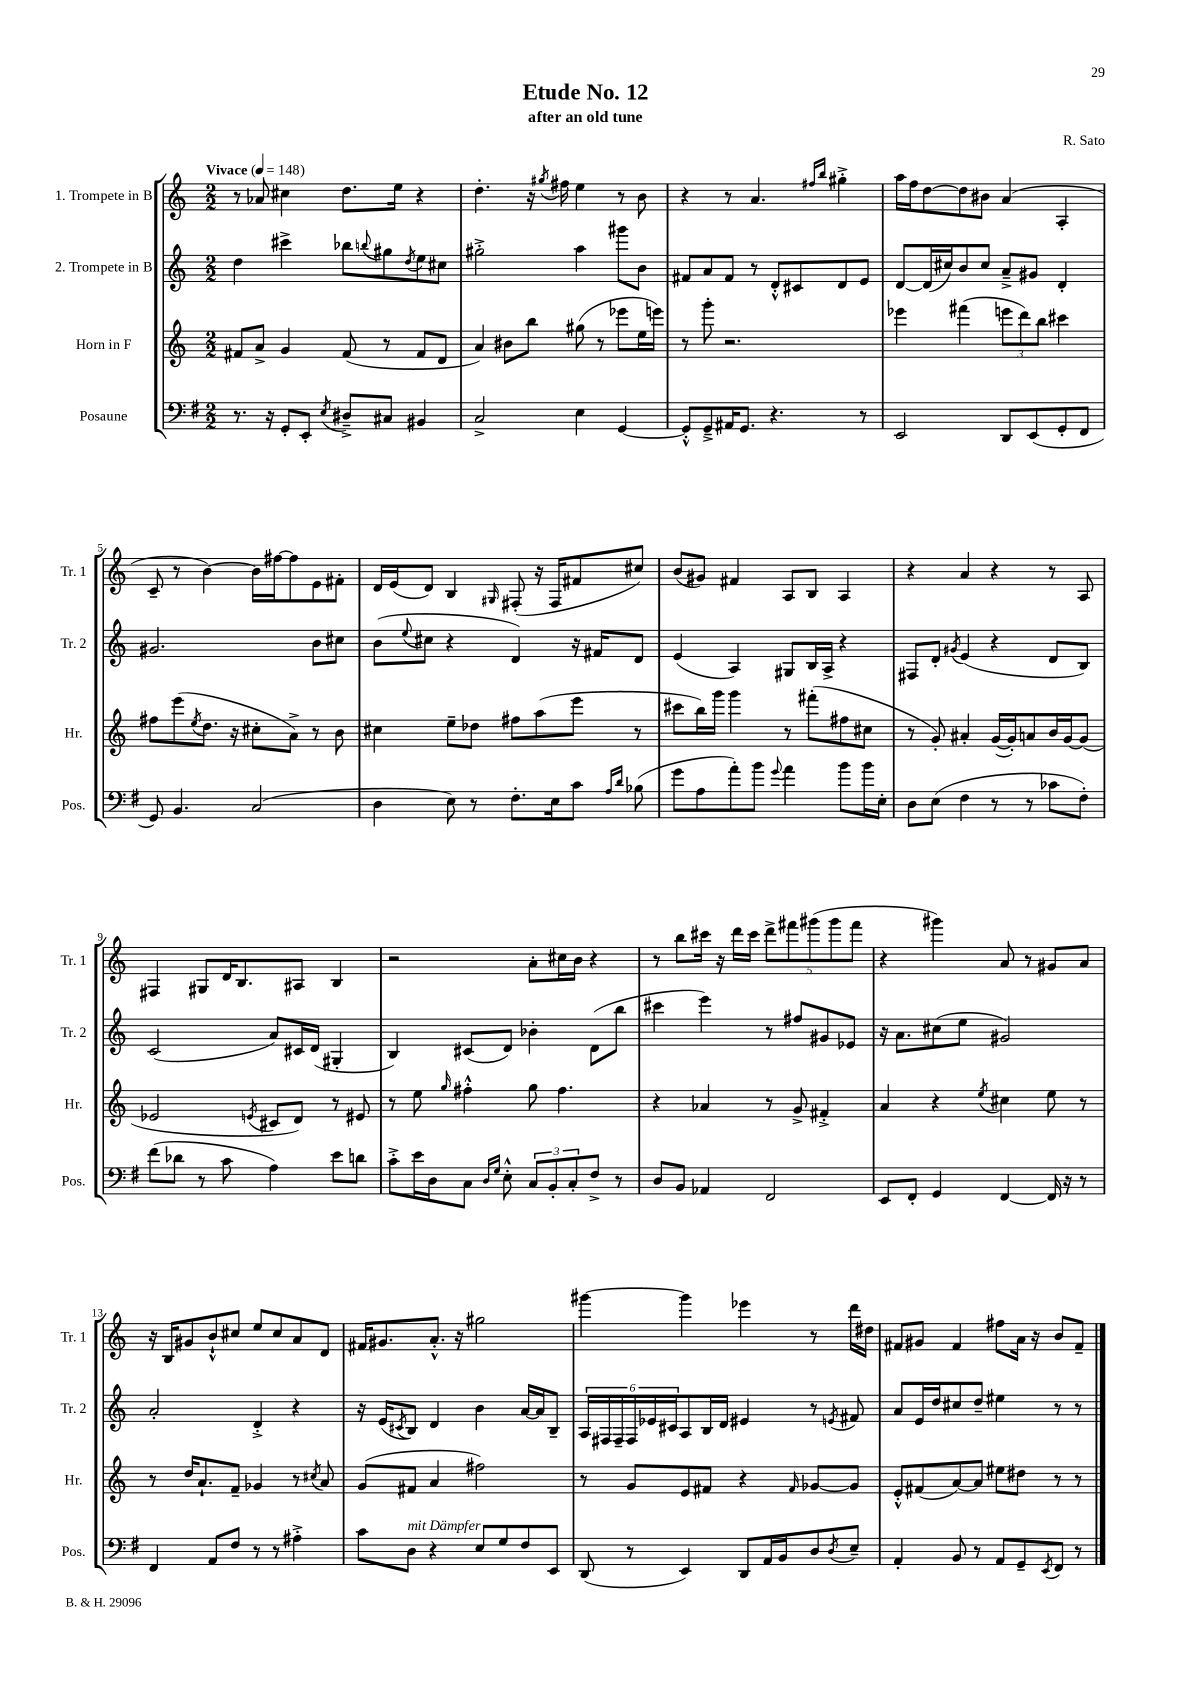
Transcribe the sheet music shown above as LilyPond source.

\header { title = "Etude No. 12" composer = "R. Sato" subtitle = "after an old tune" }
<<
\new StaffGroup <<
\new Staff = "s0" \with { instrumentName = "1. Trompete in B" shortInstrumentName = "Tr. 1" } {
    \clef treble \key c \major \numericTimeSignature \time 2/2 \tempo "Vivace" 4 = 148
    r8 aes'8 cis''4 d''8. e''16 r4 |
    d''4.-. r16 \acciaccatura { gis''8 } fis''16 e''4 r8 b'8 |
    r4 r8 a'4. \grace { fis''16 b''16 } gis''4-.-> |
    a''16 f''16 d''8~ d''8 bis'8 a'4( a4-. |
    c'8-- r8 b'4~) b'16 fis''16~ fis''8 e'8 fis'8-. |
    d'16 e'16( d'8) b4 \grace { gis16 } fis8-.( r16 fis16 fis'8 cis''8) |
    b'8( gis'8) fis'4 a8 b8 a4 |
    r4 a'4 r4 r8 a8 |
    fis4 gis8 d'16 b8. ais8 b4 |
    r2 a'8-. cis''16 b'16 r4 |
    r8 b''8 cis'''16 r16 d'''16 cis'''16 \tuplet 5/4 { d'''8-> fis'''8 gis'''8( gis'''8 fis'''8 } |
    r4 gis'''4) a'8 r8 gis'8 a'8 |
    r16 b16 gis'8 b'8-!-^ cis''8 e''8 cis''8 a'8 d'8 |
    fis'16 gis'8. a'8.-.-^ r16 gis''2 |
    gis'''4~ gis'''4 ees'''4 r8 d'''16 dis''16 |
    fis'8 gis'8 fis'4 fis''8 a'16 r16 b'8 fis'8-- \bar "|." |
}
\new Staff = "s1" \with { instrumentName = "2. Trompete in B" shortInstrumentName = "Tr. 2" } {
    \clef treble \key c \major \numericTimeSignature \time 2/2
    d''4 cis'''4-> bes''8 \appoggiatura { b''8 } gis''8 \acciaccatura { d''8 } e''8 cis''8 |
    gis''2-.-> a''4 gis'''8 b'8 |
    fis'8 a'8 fis'8 r8 d'8-.-^ cis'8 d'8 e'8 |
    d'8~ d'16( cis''16) b'8 cis''8 a'8---> gis'8 d'4-. |
    gis'2. b'8 cis''8 |
    b'8( \appoggiatura { e''8 } cis''8 r4 d'4) r16 fis'16 d'8 |
    e'4( a4) gis8 b16 a16-> r4 |
    fis8 d'8-. \acciaccatura { gis'8 } e'4( r4 d'8 b8) |
    c'2( a'8) cis'16 d'16( gis4-. |
    b4) cis'8( d'8) bes'4-. d'8( b''8 |
    cis'''4 e'''4) r8 fis''8 gis'8 ees'8 |
    r16 a'8. cis''8( e''8 gis'2) |
    a'2-. d'4-.-> r4 |
    r16 e'16( \acciaccatura { cis'8 } b8) d'4 b'4 a'16~ a'16 b8-- |
    \tuplet 6/4 { a16 fis16 fis16-- fis16 ees'16 cis'16 } a8 b16 d'16 eis'4 r8 \acciaccatura { e'8 } fis'8 |
    a'8 e'16 d''16 cis''8 d''8-- eis''4 r8 r8 \bar "|." |
}
\new Staff = "s2" \with { instrumentName = "Horn in F" shortInstrumentName = "Hr." } {
    \clef treble \key c \major \numericTimeSignature \time 2/2
    fis'8 a'8-> g'4 fis'8( r8 fis'8 d'8 |
    a'4) bis'8 b''8 gis''8( r8 ees'''8 e''16 e'''16) |
    r8 g'''8-. r2. |
    ees'''4 fis'''4( \tuplet 3/2 { e'''8 d'''8) b''8 } cis'''4 |
    fis''8 e'''8( \acciaccatura { e''8 } d''8. r16 cis''8-. a'8->) r8 b'8 |
    cis''4 e''8-- des''8 fis''8 a''8( e'''8 r8 |
    cis'''8 b''16) g'''16 g'''4 r8 fis'''8-.( fis''8 cis''8 |
    r8 g'8-.) ais'4-. g'16~( g'16-.) a'8 b'16 g'16~ g'8( |
    ees'2 \acciaccatura { e'8 } cis'8 d'8) r8 eis'8 |
    r8 e''8 \grace { g''16 } fis''4-.-^ g''8 fis''4. |
    r4 aes'4 r8 g'8-> fis'4-.-> |
    a'4 r4 \acciaccatura { e''8 } cis''4 e''8 r8 |
    r8 d''16 a'8.-! f'8-- ges'4 r8 \acciaccatura { cis''8 } a'8 |
    g'8( fis'8 a'4 fis''2) |
    r8 g'8 e'8 fis'8 r4 \grace { fis'16 } ges'8~ ges'8 |
    e'8-.-^ fis'8( a'8~) a'8 eis''8 dis''8 r8 r8 \bar "|." |
}
\new Staff = "s3" \with { instrumentName = "Posaune" shortInstrumentName = "Pos." } {
    \clef bass \key g \major \numericTimeSignature \time 2/2
    r8. r16 g,8-. e,8-. \acciaccatura { e8 } dis8---> cis8 bis,4 |
    c2-> e4 g,4~ |
    g,8-.-^ g,8---> ais,16 g,8. r4. r8 |
    e,2 d,8 e,8( g,8-. fis,8 |
    g,8) b,4. c2( |
    d4 e8) r8 fis8.-. e16 c'8 \grace { a16 d'16 } bes8( |
    g'8 a8 a'8-.) b'8 \appoggiatura { g'8 } a'4 b'8 b'16 e16-. |
    d8 e8( fis4 r8 r8 ces'8 fis8-.) |
    fis'8( des'8 r8 c'8 a4) e'8 d'8 |
    c'8-.-> e'16 d16 c8 \grace { d16 g16 } e8-.-^ \tuplet 3/2 { c8 b,8-. c8-. } fis8-> r8 |
    d8 b,8 aes,4 fis,2 |
    e,8 fis,8-. g,4 fis,4~ fis,16 r16 r8 |
    fis,4 a,8 fis8 r8 r8 ais4-.-> |
    c'8 d8^\markup { \italic "mit Dämpfer" } r4 e8 g8 fis8 e,8 |
    d,8( r8 e,4) d,8 a,16 b,16 d8 \acciaccatura { d8 } e8-- |
    a,4-. b,8 r8 a,8 g,8-- \acciaccatura { e,8 } fis,8 r8 \bar "|." |
}
>>
>>
